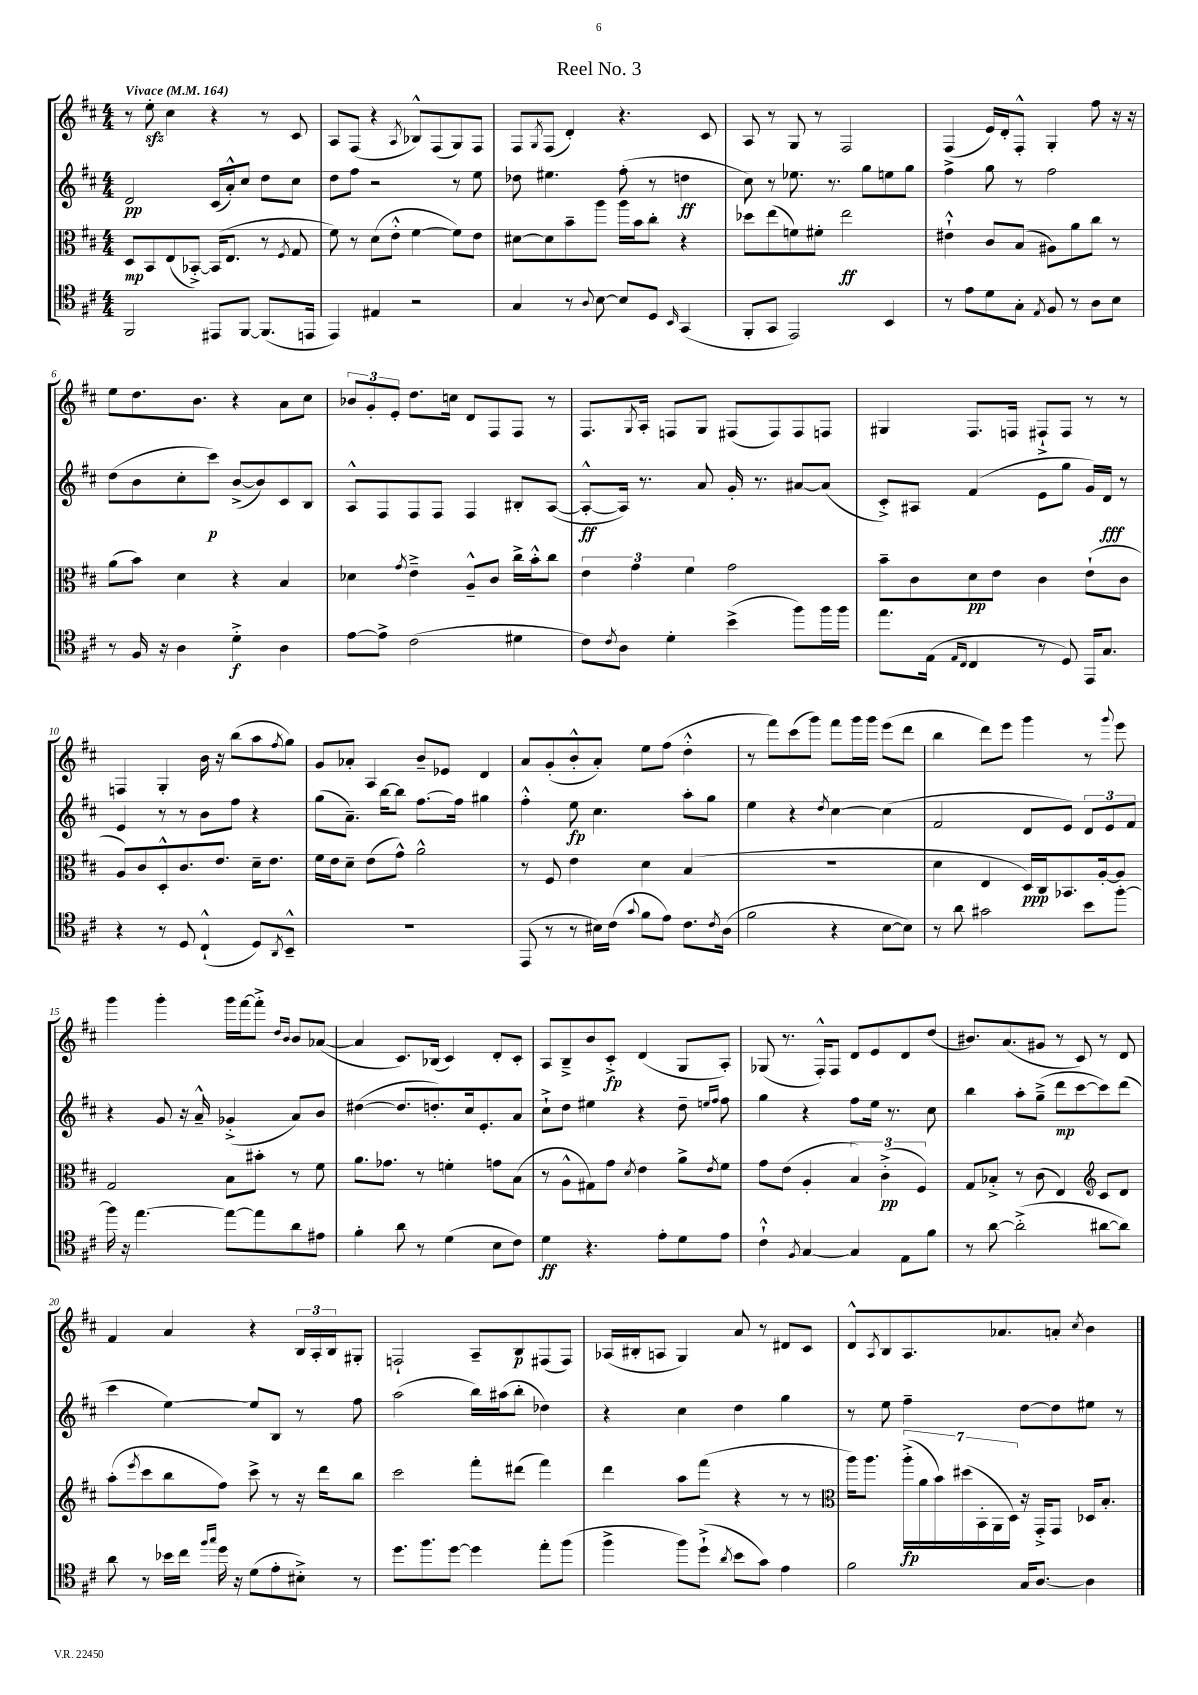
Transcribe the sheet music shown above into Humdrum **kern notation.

**kern	**kern	**kern	**kern
*staff4	*staff3	*staff2	*staff1
*clefC4	*clefC3	*clefG2	*clefG2
*k[f#c#]	*k[f#c#]	*k[f#c#]	*k[f#c#]
*M4/4	*M4/4	*M4/4	*M4/4
*MM164	*MM164	*MM164	*MM164
2FF#/	8D/L	2d/	8r
.	8BB/	.	8ee'\
.	(8E/	.	4cc#\
.	[8BB-'^/J)	.	.
8EE#/L	(16BB-/]LK	(16c#/LL	4r
.	8.E/J	16a'^^/J)	.
[8FF#/J	.	8cc#/J	.
(8.FF#/]L	8r	8dd\L	8r
.	8qF#/	.	.
.	8G/	8cc#\J	8c#/
16EE/Jk	.	.	.
=	=	=	=
4EE/)	8f#\)	8dd\L	8A/L
.	8r	8ff#\J	(8F#/J
4E#/	(8d\L	2r	4r
.	8e'^^\J	.	.
.	.	.	8qA/
2r	[4f#\	.	8B-^^/L)
.	.	.	(8F#/
.	8f#\]L)	8r	8G/)
.	8e\J	8ee\	8F#/J
=	=	=	=
4G/	[8d#\L	8dd-\	8F#/L
.	.	.	8qG/
.	8d#\]	4.ee#\	(8F#/J
8r	8b~\	.	4d'/)
8qqA/	.	.	.
[8B\	8aa\J	.	.
8B/]L	16aa\LL	(8ff#'\	4.r
.	16b\J	.	.
8D/J	8cc#'\J	8r	.
16qqBB/	.	.	.
(4GG/	4r	4dd\	.
.	.	.	8c#/
=	=	=	=
8FF#'/L	8dd-\L	8cc#\)	8A/
8GG/J	(8ee\	8r	8r
2EE/)	8f\)	8.ee-\	8G/
.	8f#'\J	.	8r
.	.	8.r	.
.	2ee\	.	2F#/
.	.	8gg\L	.
4BB/	.	8ee\	.
.	.	8gg\J	.
=	=	=	=
8r	4e#`^^\	4ff#^\	(4F#/
8e\L	.	.	.
8d\	8c#/L	8gg\	16e/LL)
.	.	.	16d'/J
8G'\J	(8B/J	8r	8F#'^^/J
8qE/	.	.	.
8F#/	8A#\L)	2ff#\	4G'/
8r	8a\	.	.
8A\L	8cc#\J	.	8ff#\
8B\J	8r	.	16r
.	.	.	16r
=	=	=	=
8r	(8a\L	(8dd\L	8ee\L
16F#/	8b\J)	8b\	8.dd\
16r	.	.	.
4A\	4d\	8cc#'\	.
.	.	.	8.b\J
.	.	8ccc#\J)	.
4d'^\	4r	([8b^/L	4r
.	.	8b/])	.
4A\	4B/	8c#/	8a\L
.	.	8B/J	8cc#\J
=	=	=	=
[8e\L	4d-\	8A^^/L	12b-/L
.	.	.	12g'/
8e^\]J	.	8F#/	.
.	.	.	12e'/J
.	8qg/	.	.
(2c#\	4e~^\	8F#/	8.dd\L
.	.	8F#/J	.
.	.	.	16cc\Jk
.	8A~^^/L	4F#/	8d/L
.	8c#/J	.	8F#/
4d#\	16cc#^\LL	8B#'/L	8F#/J
.	16b'^^\J	.	.
.	8cc#\J	([8A/J	8r
=	=	=	=
8c#\L)	6e\	8A'^^/_L	8.F#/L
8qc#/	.	.	.
8A\J	.	16A/]Jk)	.
.	6g\	.	.
.	.	.	8qG/
.	.	8.r	16A'/Jk
4d'\	.	.	8F/L
.	6f#\	.	.
.	.	8a/	8G/J
(4b^\	2g\	16g'/	(8F#/L
.	.	8.r	.
.	.	.	8F#/)
8ff#\L)	.	[8a#/L	8F#/
16ff#\L	.	(8a#/]J	8F/J
16ff#\JJ	.	.	.
=	=	=	=
8.ee\L	8b~\L	8c#'^/L)	4G#/
.	8c#\	8A#/J	.
(16E\Jk	.	.	.
16qqE/LL	.	.	.
16qqC#/JJ	.	.	.
4C#/	8d\	(4f#/	8.F#/L
.	8e\J	.	.
.	.	.	16F/Jk
8r	4c#\	8e\L	8F#`^/L
8D/)	.	8gg\J	8F#/J
16EE/LK	(8e`\L	16g/LL)	8r
8.G/J	.	16d/JJ	.
.	8c#\J	8r	8r
=	=	=	=
4r	8A/L)	4e/	4F/
.	8c#/	.	.
8r	8D'^^/	8r	4G'/
8D/	8.c#/	8r	.
(4C#`^^/	.	8b\L	16b\
.	8.e/J	.	16r
.	.	8ff#\J	(8bb\L
8D/L)	16d~\LK	4r	8aa\
.	8.e\J	.	.
8qAA/	.	.	8qff#/
8BB~^^/J	.	.	8gg\J)
=	=	=	=
1r	16f#\LL	(8gg\L	8g/L
.	16e\J	.	.
.	8d~\J	8.a~\J)	8a-'/J
.	(8e\L	.	4A/
.	.	[16bb\LK	.
.	8g^^\J)	8bb\]J	.
.	2a^^\	[8.ff#\L	8b~/L
.	.	.	8e-/J
.	.	16ff#\]Jk	.
.	.	4gg#\	4d/
=	=	=	=
(8EE/	8r	4ff#'^^\	8a/L
8r	8F#/	.	(8g'/
8r	4e\	8ee\	8b'^^/
16B#\LL)	.	4.cc#\	8a'/J)
(16c#\JJ	.	.	.
8qqg/	.	.	.
8f#\L	4d\	.	8ee\L
8e\J)	.	.	(8ff#\J
8.c#\L	(4B/	8aa'\L	4dd'^^\
.	.	8gg\J	.
8qc#/	.	.	.
(16A\Jk	.	.	.
=	=	=	=
2f#\	1r	4ee\	8r
.	.	.	8fff#\L)
.	.	4r	(8ccc#\
.	.	.	8ggg\J)
.	.	8qdd/	.
4r	.	[4cc#\	8fff#\L
.	.	.	16ggg\L
.	.	.	16ggg\JJ
[8B\L	.	(4cc#\]	(8eee\L
8B\]J)	.	.	8ddd\J
=	=	=	=
8r	4d\	2f#/	4bb\
8a\	.	.	.
2g#\	4E/	.	8ddd\L)
.	.	.	8eee\J
.	16D/LL)	8d/L	4ggg\
.	16C#/J	.	.
.	8.BB-/	8e/J)	.
8b\L	.	12d/L	8r
.	[16A'/k	.	.
.	.	12e/	.
.	.	.	8qqggg/
[8ff#'\J	8A/]J	.	8eee\
.	.	12f#/J	.
=	=	=	=
16ff#\]	2G/	4r	4ggg\
16r	.	.	.
[4.ee\	.	.	.
.	.	8g/	4ggg'\
.	.	16r	.
.	.	16a~^^/	.
8ee\_L	8B\L	(4g-'^/	16ggg\LL
.	.	.	[16fff#\J
8ee\]	8b#'\J	.	8fff#'^\]J
.	.	.	16qqdd/LL
.	.	.	16qqb/JJ
8a\	8r	8a/L)	8b/L
8e#\J	8f#\	8b/J	([8a-/J
=	=	=	=
4f#'\	8.a\L	([4dd#\	4a-/]
.	8.g-\J	.	.
8a\	.	8.dd#/]L	8.c#/L)
8r	8r	.	.
.	.	8.dd'/)	(16B-/Jk
(4d\	4f'\	.	4c#/)
.	.	16cc#/k	.
.	.	8.e'/	.
8B\L	8g\L	.	8d'/L
8c#\J)	(8B\J	8a/J	8c#'/J
=	=	=	=
4d\	8r	8cc#`^\L	8A/L
.	8A^^\L	8dd\J	8B~^/
4.r	8G#\)	4ee#\	8b/
.	8g\J	.	8c#'^/J
.	8qd/	.	.
.	4e\	4r	(4d/
8e'\L	.	.	.
8d\	8a^\L	8dd~\	8G/L
.	.	16qqee/LL	.
.	8qe/	16qqff#/JJ	.
8e\J	8f#\J	8ff#\	8A'/J)
=	=	=	=
4c#`^^\	8g\L	4gg\	(8G-/
.	(8e\J	.	8.r
8qF#/	.	.	.
[4G/	4A'/	4r	.
.	.	.	16F#'^^/LK)
.	.	.	8F#/J
4G/]	6B/)	8ff#\L	8d/L
.	.	16ee\Jk	8e/
.	(6c#'^\	.	.
.	.	8.r	.
8E\L	.	.	8d/
.	6F#/)	.	.
8f#\J	.	8cc#\	(8dd/J
=	=	=	=
8r	8G/L	4bb\	8.b#/L)
[8a\	8B-'^/J	.	.
.	.	.	(8.a/
(2a'^\]	8r	8aa'\L	.
.	(8c#\	(8gg~^\J	8g#/J
.	4E/)	8ddd\L	8r
.	.	[8ccc#\	8c#/)
*	*clefG2	*	*
[8a#\L	8c#/L	8ccc#\])	8r
8a#\]J)	8d/J	(8ddd\J	8d/
=	=	=	=
8a\	(8aa'\L	4ccc#\	4f#/
.	8qeee/	.	.
8r	8ccc#\	.	.
16b-\LL	8bb\	[4ee\)	4a/
16cc#\JJ	.	.	.
16qqff#/LL	.	.	.
16qqgg/JJ	.	.	.
16dd\	8ff#\J)	.	.
16r	.	.	.
(8d\L	8ccc#^\	8ee/]L	4r
8e'\	8r	8B/J	.
8B#'^\J)	16r	8r	24B/LL
.	.	.	24A'/
.	16ddd\LK	.	.
.	.	.	24B/J
8r	8bb\J	8ff#\	8G#'/J
=	=	=	=
8.dd\L	2ccc#\	(2aa\	2F`/
8.ff#\	.	.	.
[8dd\J	.	.	.
4dd\]	8fff#'\L	16bb\LL)	8A~/L
.	.	(16aa#\J	.
.	(8ddd#\J	8bb'\J	8B/
8ee'\L	4fff#\)	4dd-\)	(8F#/
(8ff#\J	.	.	8F#/J)
=	=	=	=
4ff#^\	4ddd\	4r	(16A-/LL
.	.	.	16B#'/J
.	.	.	8A/J
8ff#\L)	8aa\L	4cc#\	4G/)
(8dd`^\J	(8fff#\J	.	.
8qa/	.	.	.
8b\L	4r	4dd\	8a/
8g\J)	.	.	8r
4e\	8r	4gg\	8d#/L
.	8r	.	8c#/J
=	=	=	=
*	*clefC3	*	*
2f#\	16aa\LK)	8r	8d^^/L
.	8.aa\J	.	.
.	.	.	8qA/
.	.	8ee\	8B/
.	(28aa'^\LL	4ff#~\	8.A/
.	28a\	.	.
.	28b\)	.	.
.	(28dd#\	.	.
.	28BB'\	.	.
.	28AA\	.	.
.	.	.	8.a-/
.	28D\JJ)	.	.
16G/LK	16r	[8dd\L	.
[8.A/J	16GG'^/LK	.	.
.	8GG/J	8dd\]	8a'/J
.	.	.	8qcc#/
4A\]	16D-/LK	8ee#\J	4b\
.	8.B'/J	.	.
.	.	8r	.
==	==	==	==
*-	*-	*-	*-
